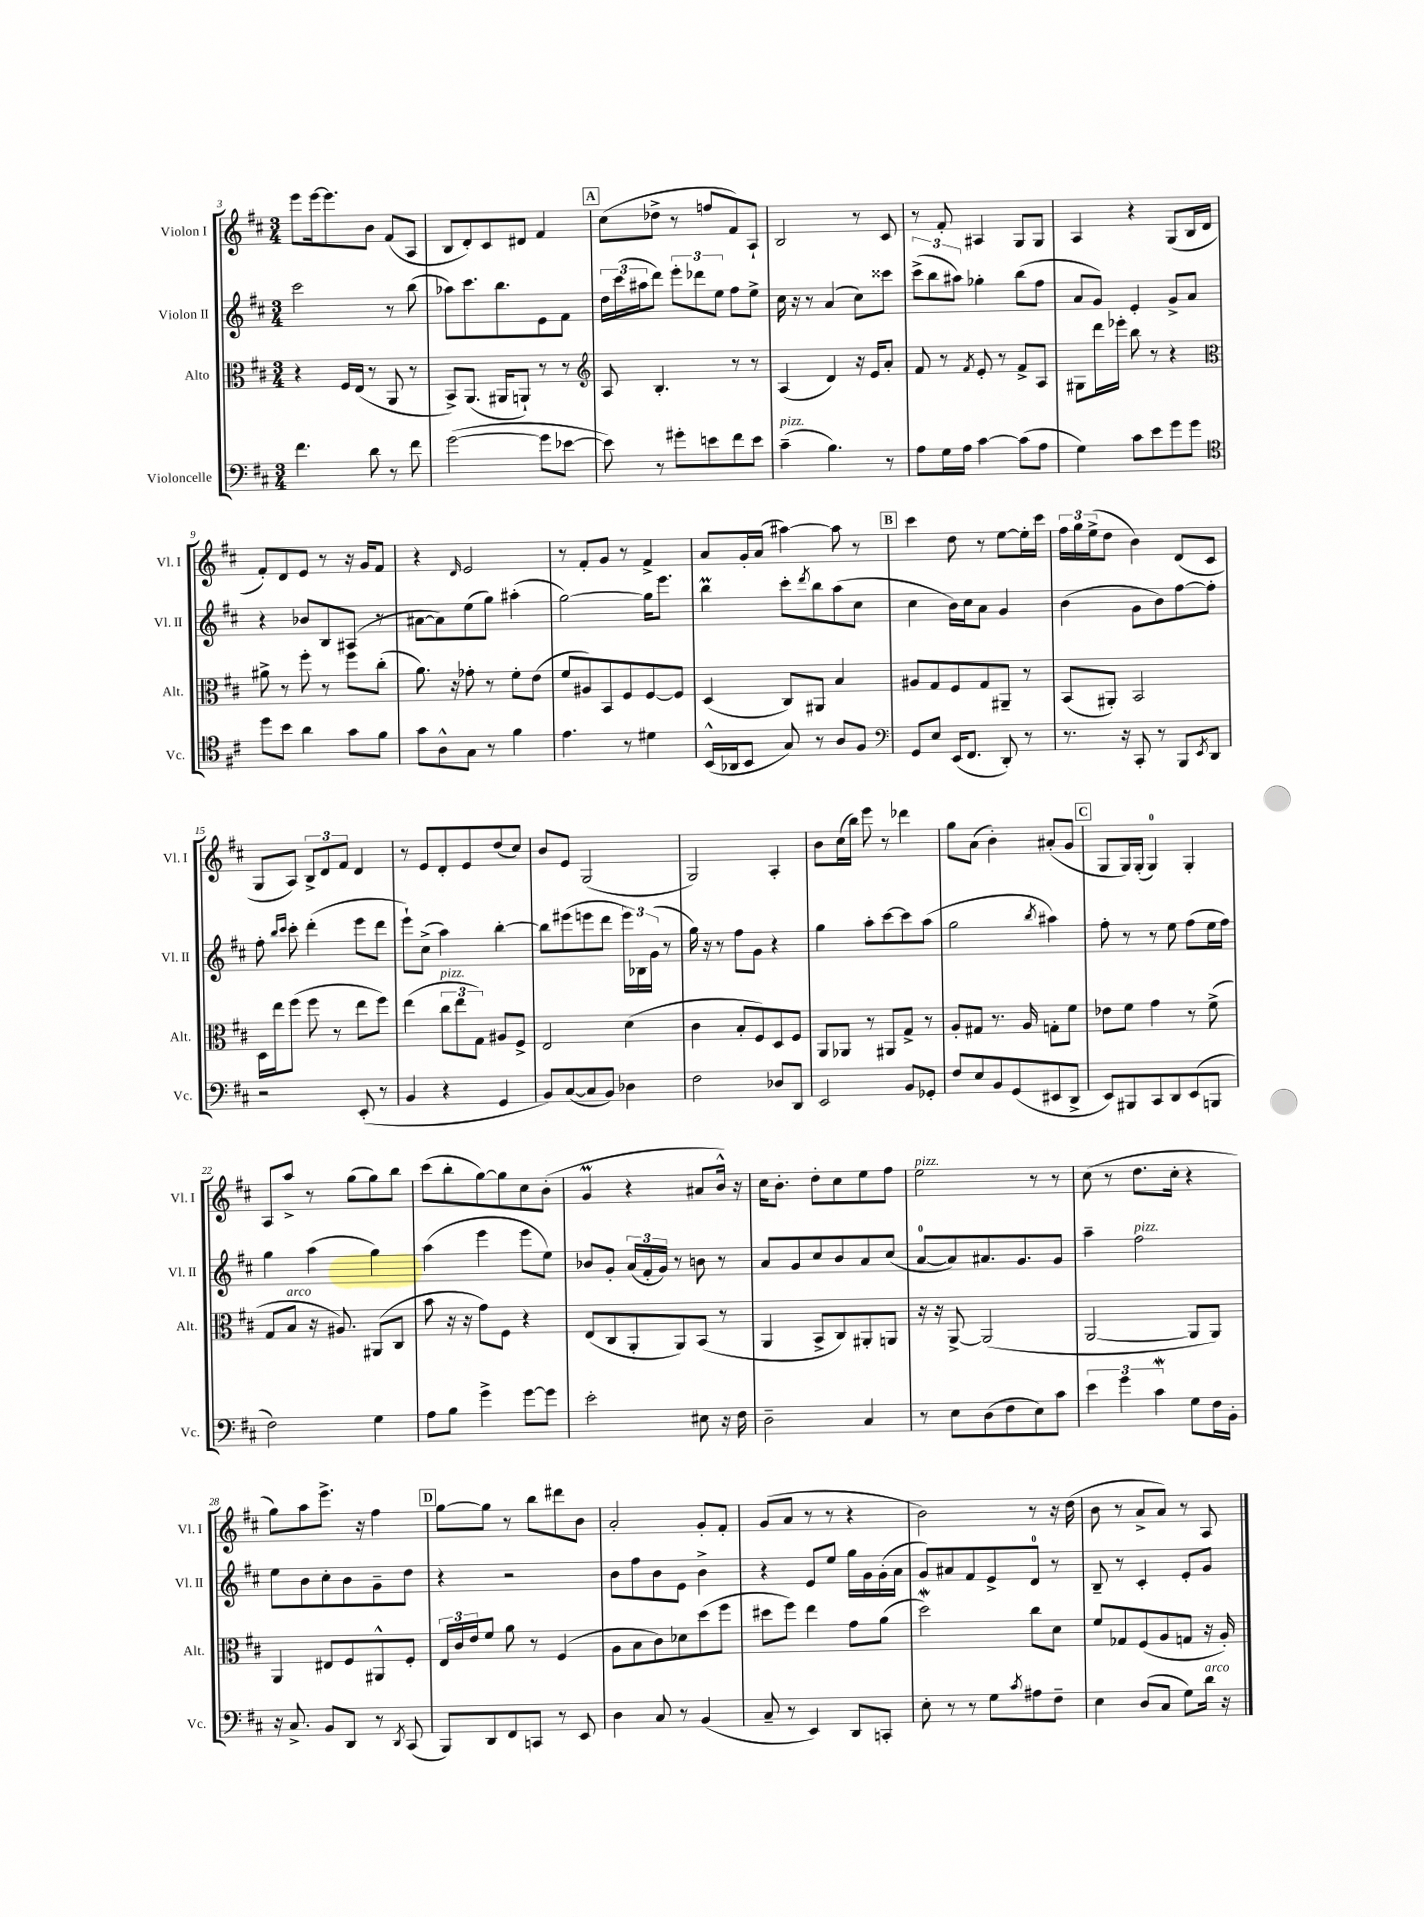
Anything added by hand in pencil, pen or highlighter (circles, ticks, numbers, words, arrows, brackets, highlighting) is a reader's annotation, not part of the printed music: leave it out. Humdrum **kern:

**kern	**kern	**kern	**kern
*part4	*part3	*part2	*part1
*staff4	*staff3	*staff2	*staff1
*I"Violoncelle	*I"Alto	*I"Violon II	*I"Violon I
*I'Vc.	*I'Alt.	*I'Vl. II	*I'Vl. I
*clefF4	*clefC3	*clefG2	*clefG2
*k[f#c#]	*k[f#c#]	*k[f#c#]	*k[f#c#]
*M3/4	*M3/4	*M3/4	*M3/4
=3	=3	=3	=3
4.f#\	4r	2ccc#\	8eee\L
.	.	.	[16eee\k
.	.	.	8.eee\]
.	16F#/LL	.	.
.	(16E/JJ	.	.
8d\	8r	.	8b\J
8r	8AA/	8r	(8f#/L
8f#\	8r	(8bb\	8A/J
=4	=4	=4	=4
([2g\	8BB^/L)	8aa-X\L)	8B/L
.	(8.AA/J	8.ccc#\	8d'/)
.	.	.	8c#/
.	16AA#X/KL	8.bb\	.
.	8AAn`/J)	.	8d#X/J
8g\L]	8r	8e\	4f#/
[8e-X\J	8r	8f#\J	.
!!LO:REH:place=s1:t=A
=5	=5	=5	=5
*	*clefG2	*	*
8e-\])	8A/	24dd\LL	(8cc#\L
.	.	(24ccc#\	.
.	.	24aa#X\J	.
8r	4.B'/	8ddd\J)	8dd-X^\J
8g#X'\L	.	12eee'\L	8r
.	.	12ddd-X\	.
8en\	.	.	8ffn/L
.	.	12ee\J	.
8f#\	8r	8ff#\L	8f#/)
8e\J	8r	8ee^\J	8A`/J
=6	=6	=6	=6
!LO:TX:a:i:t=pizz.	!	!	!
(4c#~\	(4A/	16cc#\	2B/
.	.	16r	.
.	.	8r	.
4.B\)	4d/)	(4a/	.
.	16r	8cc#\L)	8r
.	16e/KL	.	.
8r	8a'/J	8ccc##X\J	8c#/
=7	=7	=7	=7
8A\L	8f#/	(12ccc#^\L	8r
.	.	12bb\	.
16G\L	8r	.	8f#'/
.	.	12aa#X\J)	.
16A\JJ	.	.	.
.	8qf#/	.	.
[4c#\	8e'/	4gg-X'\	4A#X/
.	8r	.	.
(8c#\L]	8f#^/L	(8bb\L	8G/L
8A\J	8A/J	8ff#\J	8G/J
=8	=8	=8	=8
4G\)	8G#X\L	8a/L	4A/
.	16ddd\L	8g/J)	.
.	16eee-X'\JJ	.	.
8c#\L	8bb\	4e'/	4r
8e\	8r	.	.
8g\	4r	8g^/L	(8G/L
8g\J	.	8a/J	16B/L
.	.	.	16d/JJ
!!LO:LB:g=z
=9	=9	=9	=9
*clefC4	*clefC3	*	*
8dd\L	8a#X^\	4r	8f#'/L)
8b\J	8r	.	8d/
4a\	8ff#'\	8b-X/L	8e/J
.	8r	8B/	8r
8g\L	8ff#\L	(8A#X/J	16r
.	.	.	16g/KL
8f#\J	(8cc#'\J	8r	8f#/J
=10	=10	=10	=10
8g\L	8.a\)	[8a#X\L	4r
8A^^\	.	8a#\])	.
.	16r	.	.
.	.	.	16qqd/
8G\J	8g-X'\	(8ee\	2e/
8r	8r	8gg\J)	.
4f#\	8f#'\L	(4aa#X'\	.
.	(8e\J	.	.
=11	=11	=11	=11
4.e\	8f#/L	[2gg\)	8r
.	8A#X/)	.	8f#'/L
.	8BB/	.	8g/J
8r	8F#/	.	8r
4d#X\	[8F#/	16gg\KL]	4f#^/
.	.	8.eee\J	.
.	8F#/J]	.	.
=12	=12	=12	=12
(16BB^^/LL	(4D/	4bbM\	8a/L
16AA-X/J	.	.	.
8BB/J	.	.	16g'/L
.	.	.	(16a/JJ
8G/)	8C#/L)	8ccc#'\L	[4aa#X\)
.	.	8qddd/	.
8r	8AA#X/J	8bb\	.
8A/L	4B/	(8aa\	8aa#\]
8F#/J	.	8cc#\J	8r
!!LO:REH:place=s1:t=B
=13	=13	=13	=13
*clefF4	*	*	*
8GG/L	8A#X/L	4cc#\	4ccc#\
8E/J	8G/	.	.
(16EE/KL	8F#/	16b\LL)	8dd\
8.FF#/J	.	16cc#\J	.
.	8G/	8a\J	8r
8DD'/)	8AA#X~/J	4g/	[8ee\L
8r	8r	.	16ee'\L]
.	.	.	16ccc#\JJ
=14	=14	=14	=14
8.r	(8BB/L	(4b\	24ff#\LL
.	.	.	24gg\
.	.	.	(24ee^\J
.	8AA#X'/J)	.	8dd\J
16r	.	.	.
8CC#'/	2BB/	8g\L	4b\)
8r	.	8b\)	.
8BBB/L	.	[8ff#\	(8d/L
8qEE/	.	.	.
8DD/J	.	8ff#'\J]	8c#/J
!!LO:LB:g=z
=15	=15	=15	=15
2r	16D\LL	8ff#'\	8G/L
.	16ee\J	.	.
.	.	16qqbb/LL	.
.	.	16qqccc#/JJ	.
.	(8ff#\J	8ccc#'\	8A/J)
.	8ff#\	(4ddd'\	12B^/L
.	.	.	12d/
.	8r	.	.
.	.	.	12f#/J
(8EE'/	8ee\L	8eee\L	4d/
8r	8ff#\J)	8ddd\J	.
=16	=16	=16	=16
4BB/	(4ee\	8eee`\L)	8r
.	.	(8cc#^\J	8e/L
!	!LO:TX:a:i:t=pizz.	!	!
4r	12cc#\L	4aa\)	8d'/
.	12ee\	.	.
.	.	.	8e/
.	12G\J)	.	.
4GG/	8A#X/L	[4bb'\	(8dd/
.	8F#^/J	.	8cc#/J)
=17	=17	=17	=17
8BB/L)	2E/	8bb\L]	8b/L
([8C#/	.	(8eee#X\	8e/J
8C#/]	.	8eeen\	(2G/
8BB/J)	.	8ddd\J	.
4D-X\	(4d\	24eee\LL)	.
.	.	24B-X\	.
.	.	(24g\JJ	.
.	.	8r	.
=18	=18	=18	=18
2F#\	4c#\	16gg\)	2G/)
.	.	16r	.
.	.	8r	.
.	8B'/L	8ff#\L	.
.	8F#/)	8g\J	.
8D-X/L	8D/	4r	4A'/
8DD/J	8F#/J	.	.
=19	=19	=19	=19
2EE/	8AA/L	4gg\	8b\L
.	8AA-X/J	.	(16cc#\L
.	.	.	16bb\JJ)
.	8r	8aa'\L	8eee\
.	8AA#X/L	[8ccc#\	8r
8BB/L	8G^/J	8ccc#\]	4ddd-X\
8GG-X'/J	8r	(8aa\J	.
=20	=20	=20	=20
8F#/L	8A'/L	2gg\	8gg\L
8E/	8G#X/J	.	(8a\J
8BB/	8.r	.	4b'\)
(8GG/	.	.	.
.	16A/	.	.
.	.	8qbb/	.
8EE#X/	8Gn'\L	4aa#X\)	(8a#X'/L
8DD^/J	8f#\J	.	8g/J
!!LO:REH:place=s1:t=C
=21	=21	=21	=21
8EE/L)	8e-X\L	8ff#'\	8G/L
8BBB#X/	8f#\J	8r	16G/L)
.	.	.	(16G'/JJ
8CC#/	4g\	8r	4G/)
8DD/	.	8ee\	.
(8EE/	8r	(8ff#\L	4G'/
8BBBn/J	(8f#^\	16ee\L	.
.	.	16ff#\JJ)	.
!!LO:LB:g=z
=22	=22	=22	=22
2F#\)	8G/L	4gg\	8A/L
!	!LO:TX:a:i:t=arco	!	!
.	8B/J	.	8aa^/J
.	16r	(4aa\	8r
.	8.A#X/)	.	.
.	.	.	(8gg\L
4G\	(8AA#X/L	4gg\)	8gg\)
.	8C#/J	.	8bb\J
=23	=23	=23	=23
8A\L	8b\	(4aa\	(8ccc#\L
8B\J	16r	.	8bb'\
.	16r	.	.
4g^\	8g\L)	4eee\	[8gg\)
.	8F#\J	.	8gg\]
[8g\L	4r	8eee\L	8cc#\
8g\J]	.	8ee\J)	(8b'\J
=24	=24	=24	=24
2e'\	(8E/L	8b-X/L	4gM/
.	8C#/	8g'/J	.
.	8AA'/	(24a/LL	4r
.	.	24f#'/	.
.	.	24g/JJ)	.
.	8AA/)	8r	.
8E#X\	(8BB/J	8bn\	8a#X/L
16r	8r	8r	16b^^/Jk)
16F#\	.	.	16r
=25	=25	=25	=25
2D~\	4AA/	8a/L	16cc#\KL
.	.	.	8.b'\J
.	.	8g/	.
.	8BB^/L	8cc#/	8dd'\L
.	8C#/)	8b/	8cc#\
4C#/	8AA#X'/	8a/	8ee\
.	8AAn/J	(8cc#/J	8ff#\J
=26	=26	=26	=26
!	!	!	!LO:TX:a:i:t=pizz.
8r	16r	[8a/L	2ee\
.	16r	.	.
8E\L	[8AA^/	8a/])	.
(8D\	(2AA/]	8.a#X/	.
8F#\	.	.	.
.	.	8.g/	.
8E\)	.	.	8r
8c#\J	.	8g/J	8r
=27	=27	=27	=27
6e\	[2AA/	4aa~\	(8cc#\
.	.	.	8r
6g\	.	.	.
!	!	!LO:TX:a:i:t=pizz.	!
.	.	2ff#\	8.dd\L
6c#W\	.	.	.
.	.	.	16cc#'\Jk
8G\L	8AA/L]	.	4r
16F#\L	8AA/J)	.	.
16BB'\JJ	.	.	.
!!LO:LB:g=z
=28	=28	=28	=28
16r	4AA/	8ee\L	8gg\L)
8.C#^/	.	.	.
.	.	8b\	8aa\
8BB/L	8E#X/L	8cc#'\	8.eee^\J
8DD/J	8F#/	8b\	.
.	.	.	16r
8r	8AA#X^^/	8g~\	4ff#\
8qDD/	.	.	.
(8CC#/	8F#'/J	8dd\J	.
!!LO:REH:place=s1:t=D
=29	=29	=29	=29
8BBB/L)	24E/LL	4r	[8gg\L
.	24c#/	.	.
.	24e/J	.	.
8DD/	8f#/J	.	8gg\J]
8FF#/	8a\	2r	8r
8CCn/J	8r	.	8bb\L
8r	(4F#/	.	8ddd#X\
8EE/	.	.	8b\J
=30	=30	=30	=30
4D\	8A\L	8b\L	2a'/
.	8B\	8ff#\	.
8C#/	8c#\)	8b\	.
8r	8d-X\	8e\J	.
(4BB/	(8dd\	4b^\	8g'/L
.	8ff#\J	.	8f#'/J
=31	=31	=31	=31
8C#~/	8dd#X\L	4r	(8g/L
8r	8ff#\J)	.	8a/J
4EE/)	4ee\	8e/L	8r
.	.	8ee/J	8r
8DD/L	8g\L	16gg\LL	4r
.	.	16g\	.
8CCn'/J	(8a\J	(16g'\	.
.	.	16a\JJ	.
=32	=32	=32	=32
8E'\	2ddw\)	8g/L)	2b\)
8r	.	8a#X/	.
8r	.	8f#/	.
8G\L	.	8e^/	.
8qc#/	.	.	.
8A#X\	8cc#\L	8d/J	8r
8F#~\J	8d\J	8r	16r
.	.	.	(16dd\
=33	=33	=33	=33
4E\	8f#/L	8B~/	8b\
.	8G-X/	8r	8r
(8D/L	(8F#/	4c#'/	8a^/L
8C#/J	8A/	.	8a/J)
8G\L)	8Gn/J	8e'/L	8r
!LO:TX:a:i:t=arco	!	!	!
16d\Jk	16r	8g/J	8A/
16r	16A'/)	.	.
==	==	==	==
*-	*-	*-	*-
